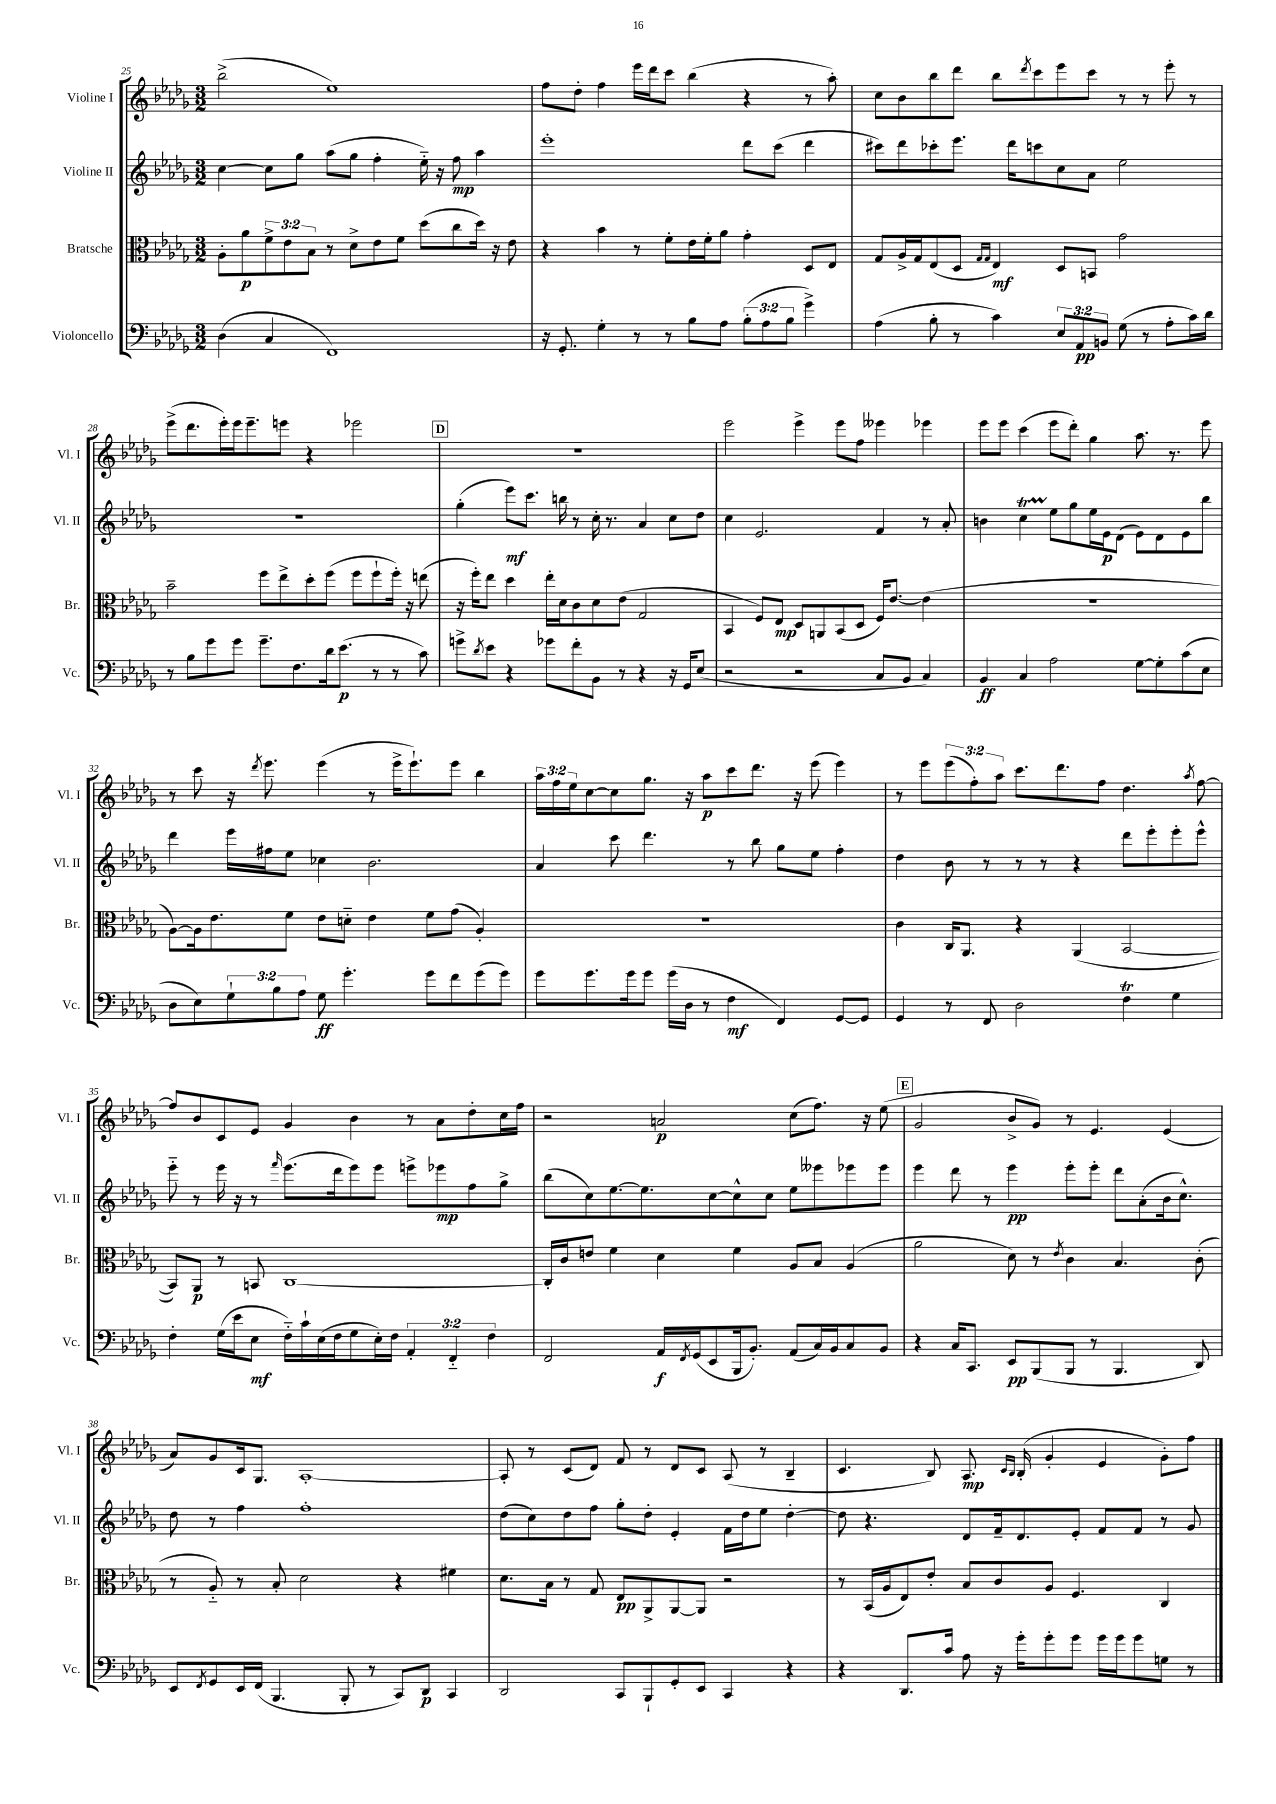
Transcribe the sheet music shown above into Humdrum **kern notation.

**kern	**kern	**kern	**kern
*staff4	*staff3	*staff2	*staff1
*clefF4	*clefC3	*clefG2	*clefG2
*k[b-e-a-d-g-]	*k[b-e-a-d-g-]	*k[b-e-a-d-g-]	*k[b-e-a-d-g-]
*M3/2	*M3/2	*M3/2	*M3/2
(4D-	8A-'	[4cc	(2bb-^
.	8a-	.	.
4C	12f^	8cc]	.
.	12e-	.	.
.	.	8gg-	.
.	12B-	.	.
1FF)	8r	(8aa-	1ee-)
.	8d-^	8gg-	.
.	8e-	4ff'	.
.	8f	.	.
.	(8dd-	16ee-'~)	.
.	.	16r	.
.	8cc	8ff	.
.	16dd-)	4aa-	.
.	16r	.	.
.	8e-	.	.
=	=	=	=
16r	4r	1eee-'	8ff
8.GG-'	.	.	.
.	.	.	8dd-'
4G-'	4b-	.	4ff
8r	8r	.	16eee-
.	.	.	16ddd-
8r	8f'	.	8ccc
8B-	16e-	.	(4bb-
.	16f'	.	.
8A-	8a-	.	.
(12B-'	4g-'	8ddd-	4r
12A-	.	.	.
.	.	(8ccc	.
12B-	.	.	.
4g-^)	8D-	4ddd-	8r
.	8E-	.	8aa-')
=	=	=	=
(4A-	8G-	8ccc#)	8cc
.	16A-^	8ddd-	8b-
.	16G-	.	.
8B-'	(8E-	8ccc-'	8bb-
8r	8D-	8.eee-	8ddd-
.	16qqG-	.	.
.	16qqG-	.	.
4c)	4E-)	.	8bb-
.	.	16ddd-	.
.	.	.	8qddd-
.	.	8ccc	8ccc
12E-	8D-	8cc	8eee-
12AA-	.	.	.
.	8BB	8a-	8ccc
12BB	.	.	.
(8G-	2g-	2ee-	8r
8r	.	.	8r
8A-'	.	.	8eee-'
16c)	.	.	8r
16d-	.	.	.
=	=	=	=
8r	2b-~	1.r	(8eee-^
8B-	.	.	8.ddd-
8g-	.	.	.
.	.	.	16eee-')
8g-	.	.	16eee-
.	.	.	8.eee-~
8.g-~	8ff	.	.
.	8ee-^	.	8eee
8.F	.	.	.
.	8dd-'	.	4r
16d-	(8ff	.	.
(8.e-	.	.	.
.	8ff	.	2eee-
8r	8ff`	.	.
8r	16ff')	.	.
.	16r	.	.
8c)	(8ee	.	.
=	=	=	=
8g^	16r	(4gg-'	1.r
.	16ff')	.	.
8qd-	.	.	.
8e-	8ee-	.	.
4r	4dd-	8eee-)	.
.	.	8.ccc	.
8g-	16ee-'	.	.
.	16d-	16bb	.
8f'	8c	8r	.
8BB-	8d-	16cc'	.
.	.	8.r	.
8r	(8e-	.	.
4r	2G-	4a-	.
16r	.	8cc	.
16GG-	.	.	.
(8E-	.	8dd-	.
=	=	=	=
2r	4BB-	4cc	2eee-
.	8F)	2.e-	.
.	8E-	.	.
2r	8D-	.	4eee-^
.	8AA	.	.
.	(8BB-	.	8eee-
.	8D-	.	8ff
8C	16F)	4f	4eee--
.	[8.e-	.	.
8BB-	.	.	.
4C)	(4e-]	8r	4eee-
.	.	8a-'	.
=	=	=	=
4BB-	1.r	4b	8eee-
.	.	.	8eee-
4C	.	4cc	(4ccc
2A-	.	8ee-	8eee-
.	.	8gg-	8ddd-')
.	.	16ee-	4gg-
.	.	16e-	.
.	.	(8d-	.
[8G-	.	8e-)	8.aa-
8G-']	.	8d-	.
.	.	.	8.r
(8c	.	8e-	.
8E-	.	8bb-	8eee-
=	=	=	=
8D-	[8A-)	4ddd-	8r
8E-)	16A-]	.	8ccc
.	8.e-	.	.
12G-`	.	16eee-	16r
.	.	.	8qddd-
.	.	16ff#	8.eee-
12B-	.	.	.
.	8f	8ee-	.
12A-	.	.	.
8G-	8e-	4cc-	(4eee-
4.g-'	8d'~	.	.
.	4e-	2.b-	8r
.	.	.	16eee-^
.	.	.	8.eee-`)
8g-	8f	.	.
8f	(8g-	.	8eee-
(8g-	4A-')	.	4bb-
8g-)	.	.	.
=	=	=	=
8g-	1.r	4a-	24aa-
.	.	.	24ff
.	.	.	24ee-
8.g-	.	.	[8cc
.	.	8ccc	8cc]
16g-	.	.	.
8g-	.	4.ddd-	8.gg-
(16g-	.	.	.
16D-	.	.	16r
8r	.	.	8aa-
4F	.	8r	8ccc
.	.	8bb-	8.ddd-
4FF)	.	8gg-	.
.	.	.	16r
.	.	8ee-	(8eee-
[8GG-	.	4ff'	4eee-)
8GG-]	.	.	.
=	=	=	=
4GG-	4c	4dd-	8r
.	.	.	8eee-
8r	16C	8b-	(12eee-
.	8.AA-	.	.
.	.	.	12ff')
8FF	.	8r	.
.	.	.	12aa-
2D-	4r	8r	8.ccc
.	.	8r	.
.	.	.	8.ddd-
.	(4AA-	4r	.
.	.	.	8ff
4F	[2BB-	8ddd-	4.dd-
.	.	8eee-'	.
4G-	.	8eee-'	.
.	.	.	8qaa-
.	.	8eee-^^	[8ff
=	=	=	=
4F'	8BB-])	8eee-'~	8ff]
.	8AA-	8r	8b-
(16G-	8r	16eee-	8c
16e-	.	16r	.
8E-	8BB	8r	8e-
.	.	16qqfff	.
16F'~)	[1C	(8.eee-	4g-
16c`	.	.	.
(16E-	.	.	.
16F	.	16ddd-	.
8G-	.	8eee-)	4b-
16E-')	.	8eee-	.
16F	.	.	.
6AA-'	.	8eee^	8r
.	.	8eee-	8a-
6FF'~	.	.	.
.	.	8ff	8dd-'
6F	.	.	.
.	.	8gg-^	16cc
.	.	.	16ff
=	=	=	=
2FF	16C']	(8bb-	2r
.	16c	.	.
.	8e	8cc)	.
.	4f	[8.ee-	.
.	.	8.ee-]	.
16AA-	4d-	.	2a
8qFF	.	.	.
(16GG-	.	.	.
8EE-	.	[8cc	.
16BBB-	4f	8cc^^]	.
8.BB-')	.	.	.
.	.	8cc	.
(8AA-	8A-	8ee-	(8cc
16C)	8B-	8eee--	8.ff)
16BB-	.	.	.
8C	(4A-	8eee-	.
.	.	.	16r
8BB-	.	8eee-	(8ee-
=	=	=	=
4r	2a-	4eee-	2g-
16C	.	8ddd-	.
8.CC	.	.	.
.	.	8r	.
8EE-	8d-)	4eee-	8b-^
(8BBB-	8r	.	8g-)
.	8qe-	.	.
8BBB-	4c	8eee-'	8r
8r	.	8eee-'	4.e-
4.BBB-	4.B-	8ddd-	.
.	.	(8a-'	.
.	.	16b-	(4e-
.	.	8.cc^^)	.
8DD-)	(8c'	.	.
=	=	=	=
8EE-	8r	8dd-	8a-)
8qFF	.	.	.
8GG-	8A-'~)	8r	8g-
16EE-	8r	4ff	16c
(16FF	.	.	8.G-
4.BBB-	8B-'	.	.
.	2d-	1ff'	[1A-'
8BBB-'	.	.	.
8r	.	.	.
8CC)	4r	.	.
8DD-	.	.	.
4CC	4f#	.	.
=	=	=	=
2DD-	8.d-	(8dd-	8A-']
.	.	8cc)	8r
.	16B-	.	.
.	8r	8dd-	(8c
.	8G-	8ff	8d-)
8CC	8E-	8gg-'	8f
8BBB-`	8AA-^	8dd-'	8r
8GG-'	[8AA-	4e-'	8d-
8EE-	8AA-]	.	8c
4CC	2r	16f	(8A-
.	.	16dd-	.
.	.	8ee-	8r
4r	.	[4dd-'	4B-~
=	=	=	=
4r	8r	8dd-]	4.c
.	(16BB-	4.r	.
.	16A-	.	.
8.DD-	8E-)	.	.
.	8e-'	.	8B-)
16c	.	.	.
8A-	8B-	8d-	8.A-
16r	8c	16f~	.
.	.	.	16qqc
.	.	.	16qqB-
16g-'	.	8.d-	(16B-'
8g-'	8A-	.	4g-'
8g-	4.F	8e-'	.
16g-	.	8f	4e-
16g-	.	.	.
8g-	.	8f	.
8G	4C	8r	8g-')
8r	.	8g-	8ff
==	==	==	==
*-	*-	*-	*-
